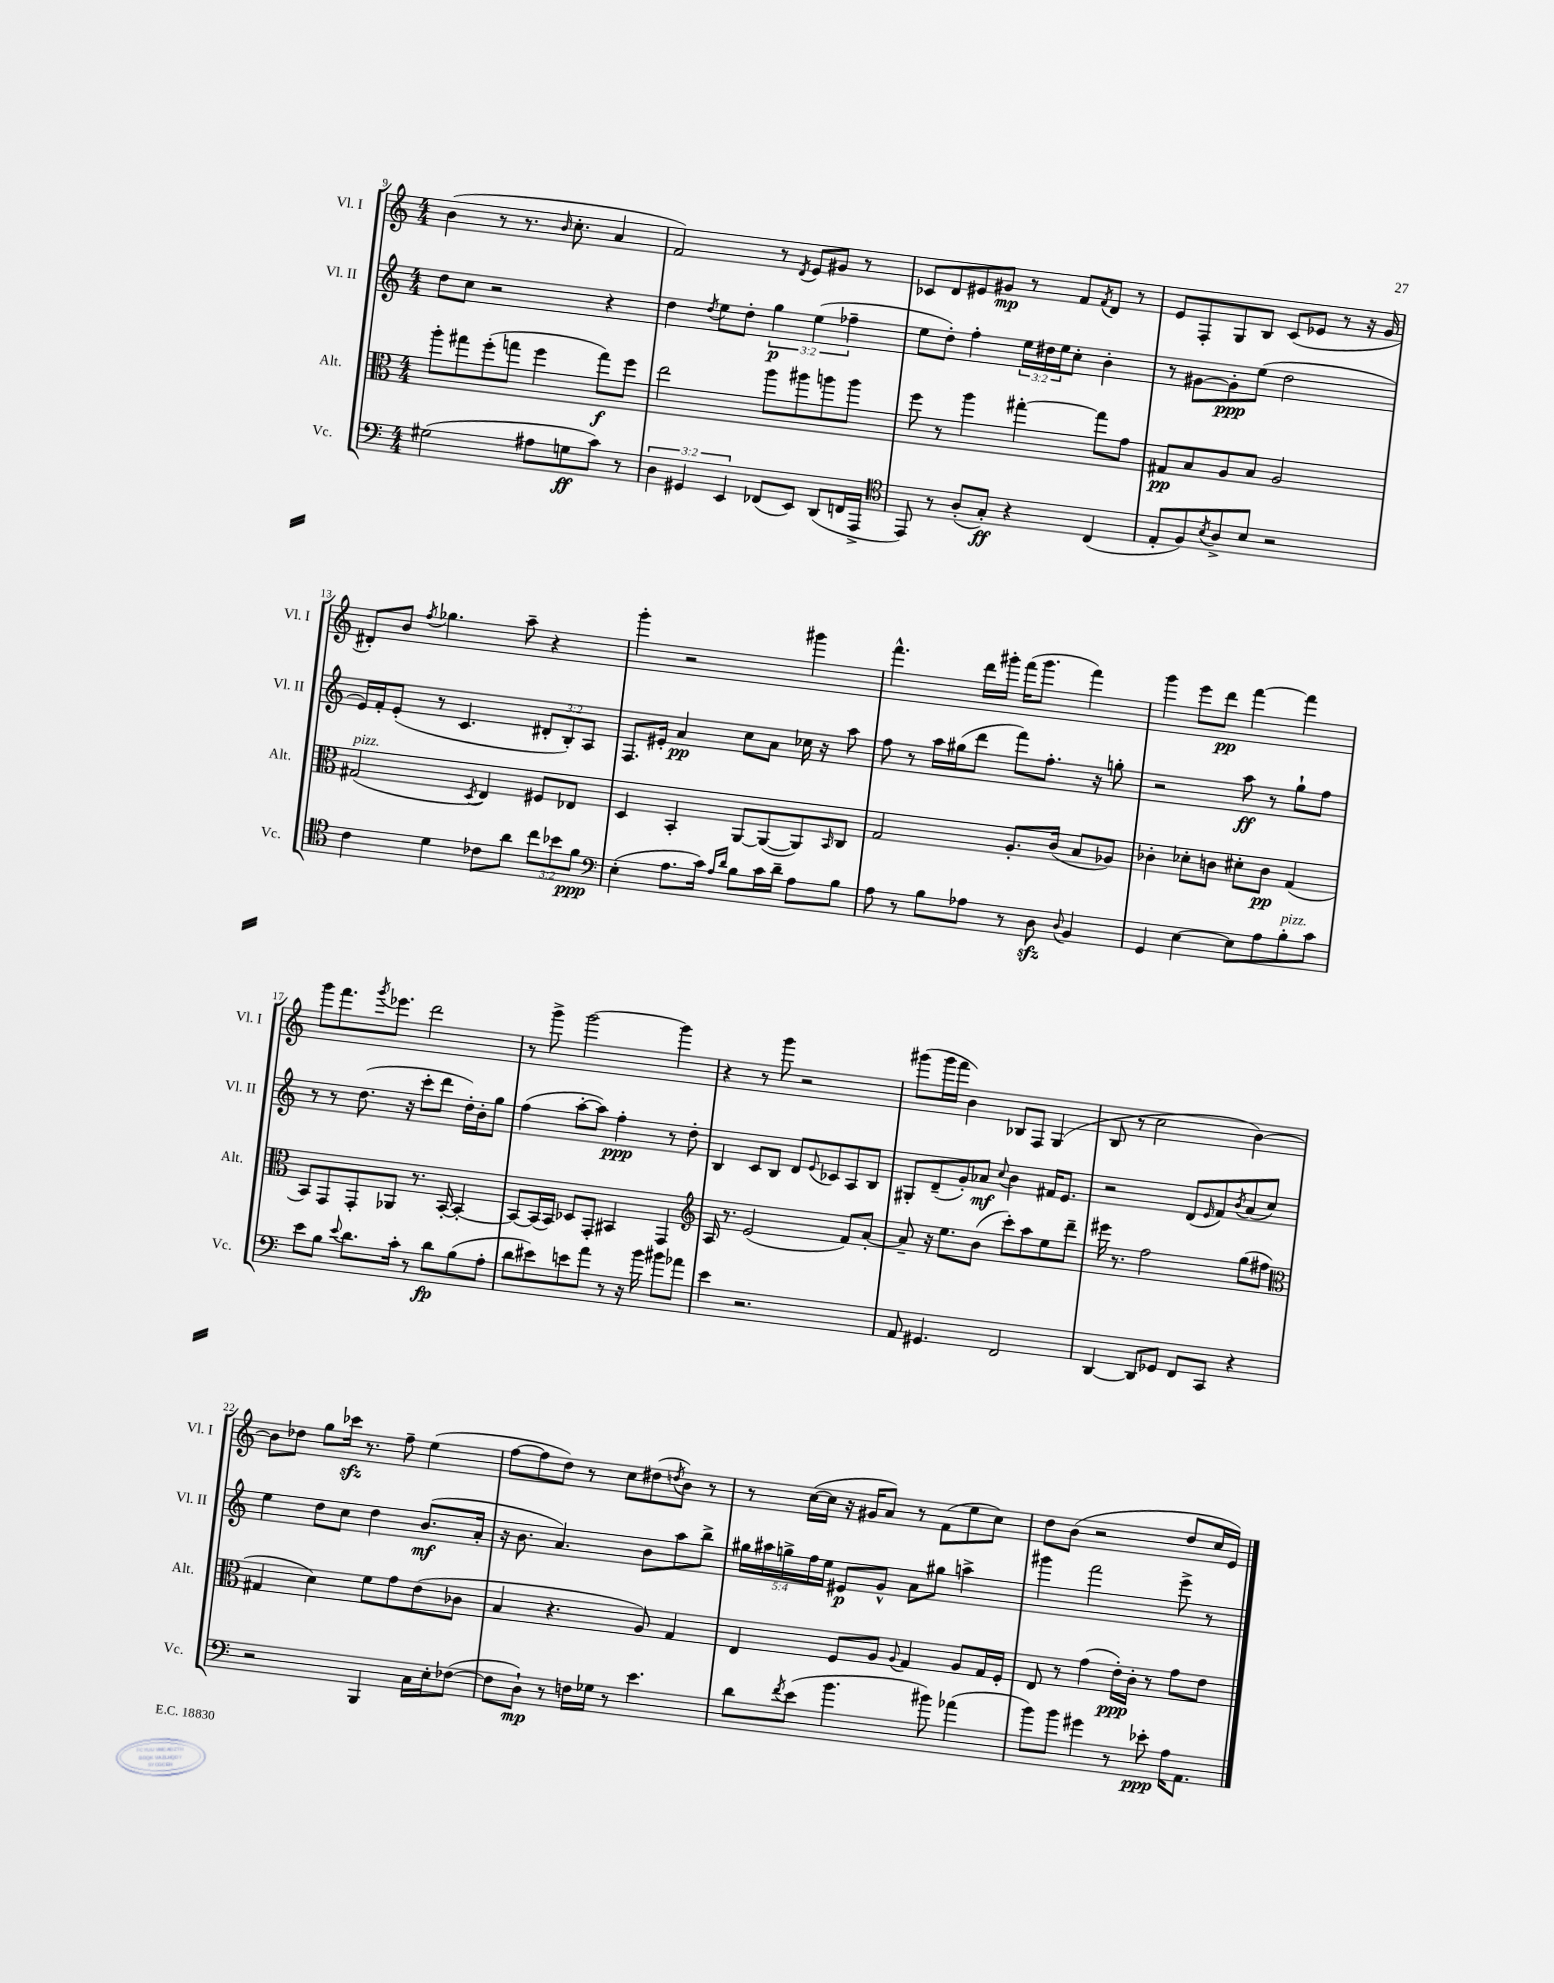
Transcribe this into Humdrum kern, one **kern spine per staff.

**kern	**dynam	**kern	**dynam	**kern	**dynam	**kern	**dynam
*part4	*part4	*part3	*part3	*part2	*part2	*part1	*part1
*staff4	*staff4	*staff3	*staff3	*staff2	*staff2	*staff1	*staff1
*I"Vc.	*	*I"Alt.	*	*I"Vl. II	*	*I"Vl. I	*
*I'Vc.	*	*I'Alt.	*	*I'Vl. II	*	*I'Vl. I	*
*clefF4	*	*clefC3	*	*clefG2	*	*clefG2	*
*k[]	*	*k[]	*	*k[]	*	*k[]	*
*M4/4	*	*M4/4	*	*M4/4	*	*M4/4	*
=9	=9	=9	=9	=9	=9	=9	=9
(2G#X\	.	8aa'\L	.	8dd\L	.	(4b\	.
.	.	8gg#X\	.	8cc\J	.	.	.
.	.	(8ff'\	.	2r	.	8r	.
.	.	8ggn\J	.	.	.	8.r	.
8A#X\L	.	4ff\	.	.	.	.	.
.	.	.	.	.	.	16qqb/	.
.	.	.	.	.	.	8.cc'\	.
8Gn\	ff	.	.	.	.	.	.
8c\J)	.	8gg\L)	f	4r	.	4a/	.
8r	.	8ff\J	.	.	.	.	.
=10	=10	=10	=10	=10	=10	=10	=10
6D\	.	2ee\	.	4dd\	.	2f/)	.
6GG#X/	.	.	.	.	.	.	.
.	.	.	.	8qdd/	.	.	.
.	.	.	.	8ee\L	.	.	.
6EE/	.	.	.	.	.	.	.
.	.	.	.	8dd'\J	.	.	.
(8FF-X/L	.	8aa\L	.	6gg\	p	8r	.
.	.	.	.	.	.	8qd/	.
8EE/J)	.	8aa#X\	.	.	.	8e/L	.
.	.	.	.	(6ee\	.	.	.
(8DD/L	.	8aan\	.	.	.	8g#X/J	.
.	.	.	.	6ff-X~\	.	.	.
16FFn/L	.	8aa\J	.	.	.	8r	.
16AAA^/JJ	.	.	.	.	.	.	.
=11	=11	=11	=11	=11	=11	=11	=11
*clefC4	*	*	*	*	*	*	*
8EE/)	.	8ff\	.	8ee\L	.	8c-X/L	.
8r	.	8r	.	8dd'\J)	.	8d/	.
(8A'/L	.	4aa\	.	4ff'\	.	8e#X/	.
8G'/J)	ff	.	.	.	.	8g#X/J	mp
4r	.	[4gg#X'\	.	24ee\LL	.	8r	.
.	.	.	.	24dd#X\	.	.	.
.	.	.	.	24ee\J	.	.	.
.	.	.	.	8cc'\J	.	8f/L	.
.	.	.	.	.	.	8qf/	.
(4C/	.	8gg#\L]	.	4b'\	.	8d/J	.
.	.	8g\J	.	.	.	8r	.
=12	=12	=12	=12	=12	=12	=12	=12
8E'/L	.	8G#X/L	pp	8r	.	8e/L	.
8F/)	.	8B/	.	[8g#X\L	.	8F'/	.
8qB/	.	.	.	.	.	.	.
8A^/	.	8A/	.	8g#'\]	ppp	8G/	.
8B/J	.	8B/J	.	(8ee\J	.	8B/J	.
2r	.	2A/	.	2dd\	.	(8c/L	.
.	.	.	.	.	.	8e-X/J	.
.	.	.	.	.	.	8r	.
.	.	.	.	.	.	16r	.
.	.	.	.	.	.	16g/	.
!!LO:LB:g=z
=13	=13	=13	=13	=13	=13	=13	=13
!	!	!LO:TX:a:i:t=pizz.	!	!	!	!	!
4c\	.	(2G#X/	.	16e/LL)	.	8d#X'/L)	.
.	.	.	.	16f'/J	.	.	.
.	.	.	.	(8e'/J	.	8b/J	.
.	.	.	.	.	.	8qff/	.
4d\	.	.	.	8r	.	4.gg-X\	.
.	.	.	.	4.c/	.	.	.
.	.	8qD/	.	.	.	.	.
8c-X\L	.	4E/)	.	.	.	.	.
8a\J	.	.	.	.	.	8aa~\	.
12cc\L	.	8F#X/L	.	12d#X'/L	.	4r	.
12b-X\	.	.	.	12B'/)	.	.	.
.	.	8E-X/J	.	.	.	.	.
12f\J	ppp	.	.	12A/J	.	.	.
=14	=14	=14	=14	=14	=14	=14	=14
*clefF4	*	*	*	*	*	*	*
(4E'\	.	4D/	.	8.F/L	.	4ggg'\	.
.	.	.	.	16e#X'/Jk	.	.	.
8.A\L	.	4BB'/	.	4a/	pp	2r	.
16c\Jk)	.	.	.	.	.	.	.
16qqA/LL	.	.	.	.	.	.	.
16qqd/JJ	.	.	.	.	.	.	.
8B\L	.	[8AA/L	.	8cc\L	.	.	.
16c\L	.	(8AA/_	.	8a\J	.	.	.
16d~\JJ	.	.	.	.	.	.	.
8A\L	.	8AA/])	.	16cc-X\	.	4ggg#X\	.
.	.	.	.	16r	.	.	.
.	.	16qqBB/	.	.	.	.	.
8B\J	.	8C/J	.	8aa\	.	.	.
=15	=15	=15	=15	=15	=15	=15	=15
8A\	.	2G/	.	8ff\	.	4.fff^^\	.
8r	.	.	.	8r	.	.	.
8B\L	.	.	.	16aa\LL	.	.	.
.	.	.	.	(16gg#X\J	.	.	.
8A-X\J	.	.	.	8ddd\J	.	16ddd\LL	.
.	.	.	.	.	.	16ggg#X'\JJ	.
8r	.	8.A'/L	.	8fff\L)	.	(16fff\KL	.
.	.	.	.	.	.	8.ggg#\J	.
8Dzz\	.	.	.	8.ff'\J	.	.	.
.	.	(16c/Jk	.	.	.	.	.
8qqD/	.	.	.	.	.	.	.
4BB/	.	8B/L	.	.	.	4fff\)	.
.	.	.	.	16r	.	.	.
.	.	8A-X/J)	.	8ggn'\	.	.	.
=16	=16	=16	=16	=16	=16	=16	=16
4GG/	.	4c-X'\	.	2r	.	4ggg\	.
[4E\	.	8d-X'\L	.	.	.	8eee\L	.
.	.	8cn\J	.	.	.	8ddd\J	pp
8E\L]	.	8d#X'\L	.	8aa\	ff	[4fff\	.
8A\	.	8c\J	pp	8r	.	.	.
!LO:TX:a:i:t=pizz.	!	!	!	!	!	!	!
8B'\	.	(4G/	.	8gg`\L	.	4fff\]	.
8c\J	.	.	.	8ff\J	.	.	.
!!LO:LB:g=z
=17	=17	=17	=17	=17	=17	=17	=17
8e\L	.	8BB/L)	.	8r	.	8ggg\L	.
8B\J	.	8GG/	.	8r	.	8.fff\	.
8qqe/	.	.	.	.	.	.	.
8.d\L	.	8GG'/	.	(8.dd\	.	.	.
.	.	.	.	.	.	8qggg/	.
.	.	.	.	.	.	8.eee-X\J	.
.	.	8AA-X/J	.	.	.	.	.
16c'\Jk	.	.	.	16r	.	.	.
8r	.	8.r	.	8ccc'\L	.	2ddd\	.
8d\L	fp	.	.	8ddd\J	.	.	.
.	.	[16BB'/	.	.	.	.	.
(8B\	.	4BB'/_	.	16dd'\LL)	.	.	.
.	.	.	.	16b'\J	.	.	.
8A'\J	.	.	.	8gg\J	.	.	.
=18	=18	=18	=18	=18	=18	=18	=18
8d\L	.	8BB/L_	.	(4ff\	.	8r	.
8e#X\)	.	(16BB/L]	.	.	.	8ggg^\	.
.	.	16BB/JJ)	.	.	.	.	.
8en\	.	8D-X/L	.	[8aa'\L	.	[2ggg\	.
8a\J	.	8GG'/J	.	8aa\J])	.	.	.
8r	.	4BB#X/	.	4ff'\	ppp	.	.
16r	.	.	.	.	.	.	.
16b\	.	.	.	.	.	.	.
8b#X\L	.	4GG/	.	8r	.	4ggg\]	.
8a-X\J	.	.	.	8dd'\	.	.	.
=19	=19	=19	=19	=19	=19	=19	=19
*	*	*clefG2	*	*	*	*	*
4e\	.	16A/	.	4B/	.	4r	.
.	.	8.r	.	.	.	.	.
2.r	.	(2e/	.	8c/L	.	8r	.
.	.	.	.	8B/J	.	8ggg\	.
.	.	.	.	8d/L	.	2r	.
.	.	.	.	8qqe/	.	.	.
.	.	.	.	8c-X/	.	.	.
.	.	8f/L)	.	8A/	.	.	.
.	.	[8a'/J	.	8B/J	.	.	.
=20	=20	=20	=20	=20	=20	=20	=20
8AA/	.	8a~/]	.	8G#X'/L	.	(8ggg#X\L	.
4.GG#X/	.	16r	.	(8d~/	.	16ggg#\L	.
.	.	8.ee\L	.	.	.	16fff\JJ	.
.	.	.	.	8g'/)	.	4b\)	.
.	.	(8b\J	.	8a-X/J	mf	.	.
.	.	.	.	8qqcc/	.	.	.
2FF/	.	8ccc'\L)	.	4b\	.	8B-X/L	.
.	.	8aa\	.	.	.	8F/J	.
.	.	8ee\	.	16f#X/KL	.	(4G/	.
.	.	.	.	8.e/J	.	.	.
.	.	8ddd~\J	.	.	.	.	.
=21	=21	=21	=21	=21	=21	=21	=21
[4DD/	.	16eee#X\	.	2r	.	8B/	.
.	.	8.r	.	.	.	.	.
.	.	.	.	.	.	8r	.
8DD/L]	.	2ff\	.	.	.	2cc\	.
8GG-X/J	.	.	.	.	.	.	.
8FF/L	.	.	.	(8d/L	.	.	.
.	.	.	.	16qqe/	.	.	.
8CC/J	.	.	.	8f/)	.	.	.
.	.	.	.	8qb/	.	.	.
4r	.	(8gg\L	.	(8a/	.	[4b\)	.
.	.	8ff#X\J	.	8cc/J)	.	.	.
!!LO:LB:g=z
=22	=22	=22	=22	=22	=22	=22	=22
*	*	*clefC3	*	*	*	*	*
2r	.	4G#X/	.	4ee\	.	8b\L]	.
.	.	.	.	.	.	8dd-X\J	.
.	.	4d\)	.	8dd\L	.	8gg\L	.
.	.	.	.	8cc\J	.	16ccc-Xzz\Jk	.
.	.	.	.	.	.	8.r	.
4BBB/	.	8f\L	.	4dd\	.	.	.
.	.	8g\	.	.	.	8ff~\	.
16C\LL	.	(8e\	.	(8.b/L	mf	(4ee\	.
16E'\J	.	.	.	.	.	.	.
([8F-X\J	.	8c-X\J	.	.	.	.	.
.	.	.	.	16a'/Jk	.	.	.
=23	=23	=23	=23	=23	=23	=23	=23
8F-\L]	.	4B/	.	16r	.	[8ff\L	.
.	.	.	.	8.b\	.	.	.
8D`\J)	mp	.	.	.	.	8ff\]	.
8r	.	4.r	.	4.a/)	.	8dd\J)	.
16Fn\LL	.	.	.	.	.	8r	.
16G-X\JJ	.	.	.	.	.	.	.
8r	.	.	.	.	.	8cc\L	.
4.e\	.	8A/)	.	8b\L	.	(8dd#X\	.
.	.	.	.	.	.	8qddn/	.
.	.	4G/	.	8aa\	.	8b\J)	.
.	.	.	.	8bb^\J	.	8r	.
=24	=24	=24	=24	=24	=24	=24	=24
8d\L	.	4E/	.	20gg#X\LL	.	8r	.
.	.	.	.	20aa#X\	.	.	.
.	.	.	.	20ggn^\	.	.	.
8qf/	.	.	.	.	.	.	.
(8e\J	.	.	.	.	.	([16cc\LL	.
.	.	.	.	20ff\	.	.	.
.	.	.	.	.	.	16cc\JJ]	.
.	.	.	.	20ee\JJ	.	.	.
4.b\	.	8F/L	.	8e#X/L	p	16r	.
.	.	.	.	.	.	16g#X/KL	.
.	.	8A/J	.	8g^^/J	.	8a/J)	.
.	.	8qqA/	.	.	.	.	.
.	.	4G/	.	8a\L	.	8r	.
8b#X\)	.	.	.	8gg#X\J	.	(8f\L	.
(4a-X\	.	8A/L	.	4aan^\	.	8ee\	.
.	.	16G/L	.	.	.	8cc\J)	.
.	.	16F'/JJ	.	.	.	.	.
=25	=25	=25	=25	=25	=25	=25	=25
8b\L)	.	8E/	.	4ggg#X\	.	8dd\L	.
8b\J	.	8r	.	.	.	(8b\J	.
4g#X\	.	(4g\	.	2fff\	.	2r	.
8r	.	16e'\LL)	ppp	.	.	.	.
.	.	16c'\JJ	.	.	.	.	.
8e-X'\	ppp	8r	.	.	.	.	.
16A\KL	.	8g\L	.	8eee^\	.	8dd/L	.
8.AA\J	.	.	.	.	.	.	.
.	.	8e\J	.	8r	.	16cc/L	.
.	.	.	.	.	.	16e/JJ)	.
==	==	==	==	==	==	==	==
*-	*-	*-	*-	*-	*-	*-	*-
